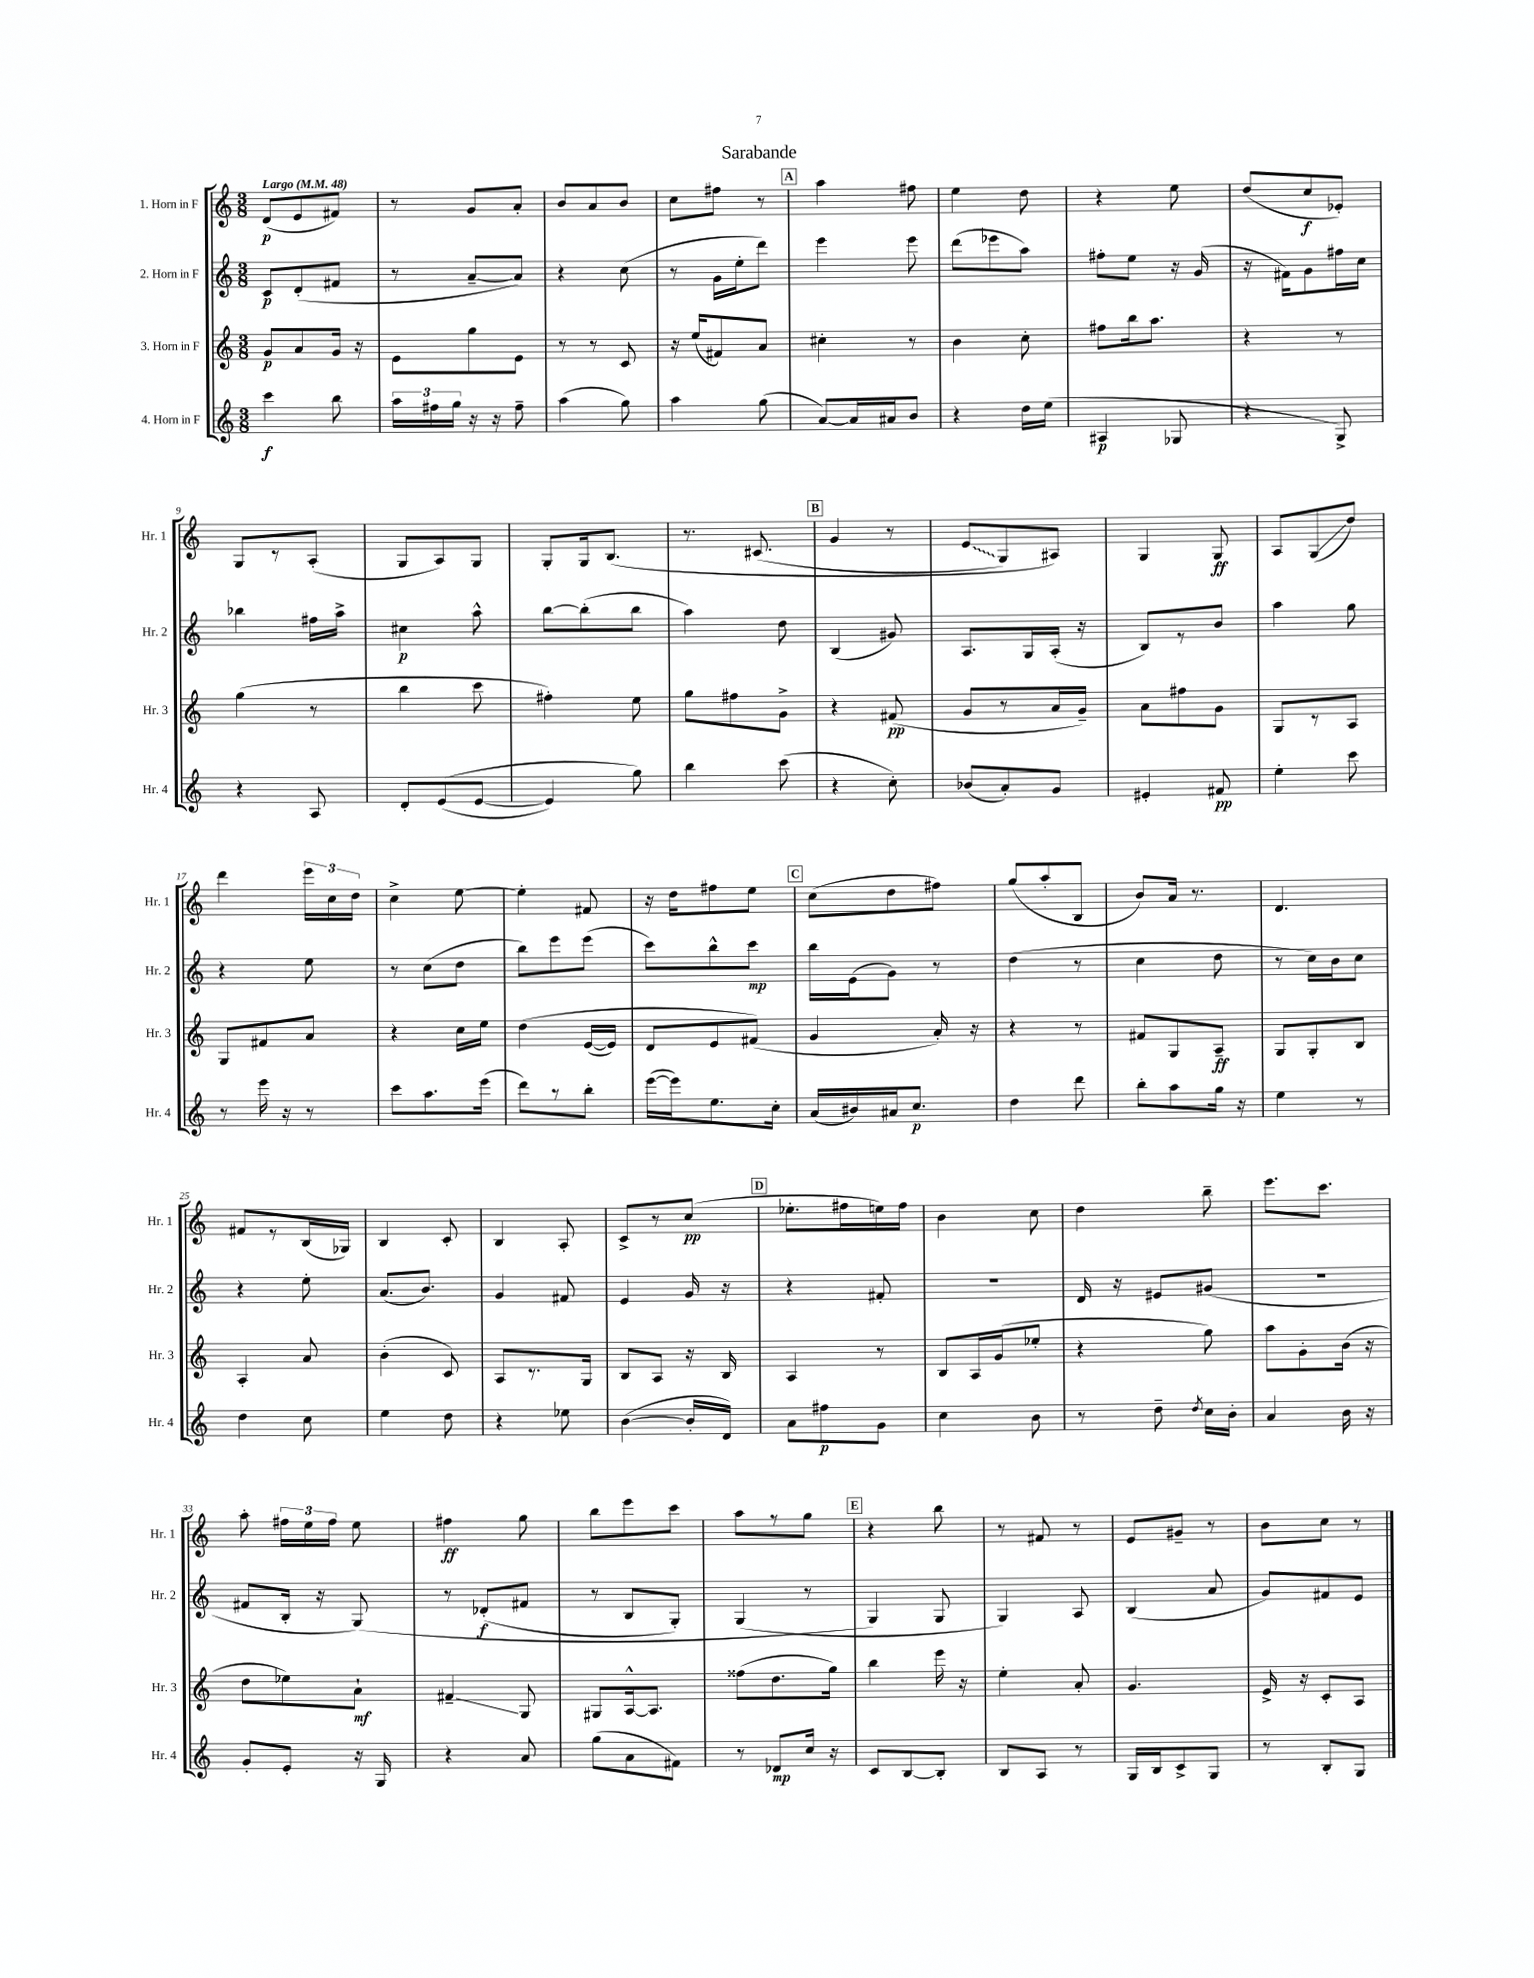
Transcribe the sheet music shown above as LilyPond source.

\header { title = "Sarabande" }
<<
\new StaffGroup <<
\new Staff = "s0" \with { instrumentName = "1. Horn in F" shortInstrumentName = "Hr. 1" } {
    \clef treble \key c \major \numericTimeSignature \time 3/8 \tempo "Largo" 4 = 48
    \autoBeamOff d'8[\p( e'8 fis'8]) |
    r8 g'8[ a'8]-. |
    b'8[ a'8 b'8] |
    c''8[ fis''8] r8 |
    \mark \markup { \box "A" } a''4 fis''8 |
    e''4 d''8 |
    r4 e''8 |
    d''8[( c''8\f ees'8]-.) |
    g8[ r8 a8]-.( |
    g8[ a8) g8] |
    g8[-. g16 b8.]\( |
    r8. cis'8.( |
    \mark \markup { \box "B" } g'4 r8 |
    \once \override Glissando.style = #'zigzag e'8[\glissando g8) ais8]\) |
    g4 g8\ff |
    a8[ g8\glissando( d''8]) |
    d'''4 \tuplet 3/2 { e'''16[ c''16 d''16] } |
    c''4-> e''8~ |
    e''4-. fis'8 |
    r16 d''16[ fis''8 e''8] |
    \mark \markup { \box "C" } c''8[( d''8 fis''8]) |
    g''8[( a''8-. b8] |
    b'8[) a'16] r8. |
    d'4. |
    fis'8[ r8 b16( ges16]) |
    b4 c'8-. |
    b4 a8-. |
    c'8[-> r8 c''8]\pp( |
    \mark \markup { \box "D" } ees''8.[-. fis''16 e''16) fis''16] |
    b'4 c''8 |
    d''4 b''8-- |
    e'''8.[ c'''8.] |
    a''8-. \tuplet 3/2 { fis''16[ e''16 fis''16] } e''8 |
    fis''4\ff g''8 |
    b''8[ e'''8 c'''8] |
    a''8[ r8 g''8] |
    \mark \markup { \box "E" } r4 b''8 |
    r8 fis'8 r8 |
    e'8[ gis'8]-- r8 |
    b'8[ c''8] r8 \bar "|." |
}
\new Staff = "s1" \with { instrumentName = "2. Horn in F" shortInstrumentName = "Hr. 2" } {
    \clef treble \key c \major \numericTimeSignature \time 3/8
    \autoBeamOff c'8[\p d'8-.( fis'8] |
    r8 a'8[~-- a'8]) |
    r4 c''8( |
    r8 g'16[ e''16-. d'''8]) |
    \mark \markup { \box "A" } e'''4 e'''8 |
    d'''8[( ees'''8 a''8]) |
    fis''8[-. e''8] r16 g'16( |
    r16 fis'16[) g'8 fis''16 c''16] |
    bes''4 fis''16[ a''16]-> |
    cis''4\p a''8-^ |
    b''8[~ b''8-.( b''8] |
    a''4) d''8 |
    \mark \markup { \box "B" } b4( gis'8) |
    a8.[ g16 a16]-.( r16 |
    b8[) r8 b'8] |
    a''4 g''8 |
    r4 e''8 |
    r8 c''8[( d''8] |
    b''8[) e'''8 e'''8]( |
    c'''8[) b''8-^ c'''8]\mp |
    \mark \markup { \box "C" } b''16[ e'16( g'8]) r8 |
    d''4( r8 |
    c''4 d''8 |
    r8 c''16[) b'16 c''8] |
    r4 e''8-. |
    a'8.[( b'8.]) |
    g'4 fis'8 |
    e'4 g'16 r16 |
    \mark \markup { \box "D" } r4 fis'8-. |
    R4. |
    d'16 r16 eis'8[ gis'8]( |
    R4. |
    fis'8[ b16]-. r16 g8)\( |
    r8 des'8[-.\f( fis'8] |
    r8 b8[ g8]-.) |
    g4( r8 |
    \mark \markup { \box "E" } g4\) g8 |
    g4) a8 |
    b4( a'8 |
    g'8[) fis'8 e'8] \bar "|." |
}
\new Staff = "s2" \with { instrumentName = "3. Horn in F" shortInstrumentName = "Hr. 3" } {
    \clef treble \key c \major \numericTimeSignature \time 3/8
    \autoBeamOff g'8[\p a'8 g'16] r16 |
    e'8[ g''8 e'8] |
    r8 r8 c'8 |
    r16 e''16[( fis'8) a'8] |
    \mark \markup { \box "A" } cis''4-. r8 |
    b'4 c''8-. |
    fis''8[ b''16 a''8.] |
    r4 r8 |
    g''4( r8 |
    b''4 c'''8 |
    fis''4-.) e''8 |
    g''8[ fis''8 g'8]-> |
    \mark \markup { \box "B" } r4 fis'8\pp( |
    g'8[ r8 a'16 g'16]--) |
    a'8[ fis''8 g'8] |
    g8[ r8 a8] |
    g8[ fis'8 a'8] |
    r4 c''16[ e''16] |
    d''4\( e'16[~( e'16]) |
    d'8[ e'8 fis'8](\) |
    \mark \markup { \box "C" } g'4 a'16-.) r16 |
    r4 r8 |
    fis'8[ g8 a8]--\ff |
    g8[ g8-. b8] |
    a4-. a'8 |
    b'4-.( c'8) |
    a8[ r8. g16] |
    b8[ a8] r16 b16 |
    \mark \markup { \box "D" } a4 r8 |
    b8[ a16 g'16( ees''8]-. |
    r4 g''8) |
    a''8[ g'8-. b'16]( r16 |
    d''8[ ees''8) a'8]-!\mf |
    fis'4--\glissando g8 |
    gis8[ a16~-^ a8.] |
    fisis''8[( d''8. g''16]) |
    \mark \markup { \box "E" } b''4 e'''16 r16 |
    e''4-. a'8-. |
    g'4. |
    e'16-> r16 c'8[-. a8] \bar "|." |
}
\new Staff = "s3" \with { instrumentName = "4. Horn in F" shortInstrumentName = "Hr. 4" } {
    \clef treble \key c \major \numericTimeSignature \time 3/8
    \autoBeamOff c'''4\f b''8 |
    \tuplet 3/2 { a''16[ fis''16 g''16] } r16 r16 fis''8-- |
    a''4( g''8) |
    a''4 g''8( |
    \mark \markup { \box "A" } a'8[~) a'16 ais'16 b'8] |
    r4 d''16[ e''16]( |
    ais4\p ges8 |
    r4 g8->) |
    r4 a8 |
    d'8[-. e'8(\( e'8]~ |
    e'4) g''8\) |
    b''4 c'''8( |
    \mark \markup { \box "B" } r4 c''8-.) |
    bes'8[( a'8-.) g'8] |
    eis'4-. fis'8\pp |
    e''4-. c'''8 |
    r8 e'''16 r16 r8 |
    c'''8[ a''8. e'''16]( |
    d'''8[) r8 b''8]-. |
    e'''16[~( e'''16) e''8. c''16]-. |
    \mark \markup { \box "C" } a'16[( bis'16) ais'16 c''8.]\p |
    d''4 d'''8 |
    b''8[-. a''8 g''16] r16 |
    e''4 r8 |
    d''4 c''8 |
    e''4 d''8 |
    r4 ees''8 |
    b'4~( b'16[-. d'16]) |
    \mark \markup { \box "D" } a'8[ fis''8\p g'8] |
    c''4 b'8 |
    r8 d''8-- \acciaccatura { d''8 } c''16[ b'16]-. |
    a'4 b'16 r16 |
    g'8[-. e'8]-. r16 g16 |
    r4 a'8 |
    g''8[( a'8 fis'8]) |
    r8 des'8[\mp c''16] r16 |
    \mark \markup { \box "E" } c'8[ b8~ b8]-. |
    b8[ a8] r8 |
    g16[ b16 c'8-> g8] |
    r8 b8[-. g8] \bar "|." |
}
>>
>>
